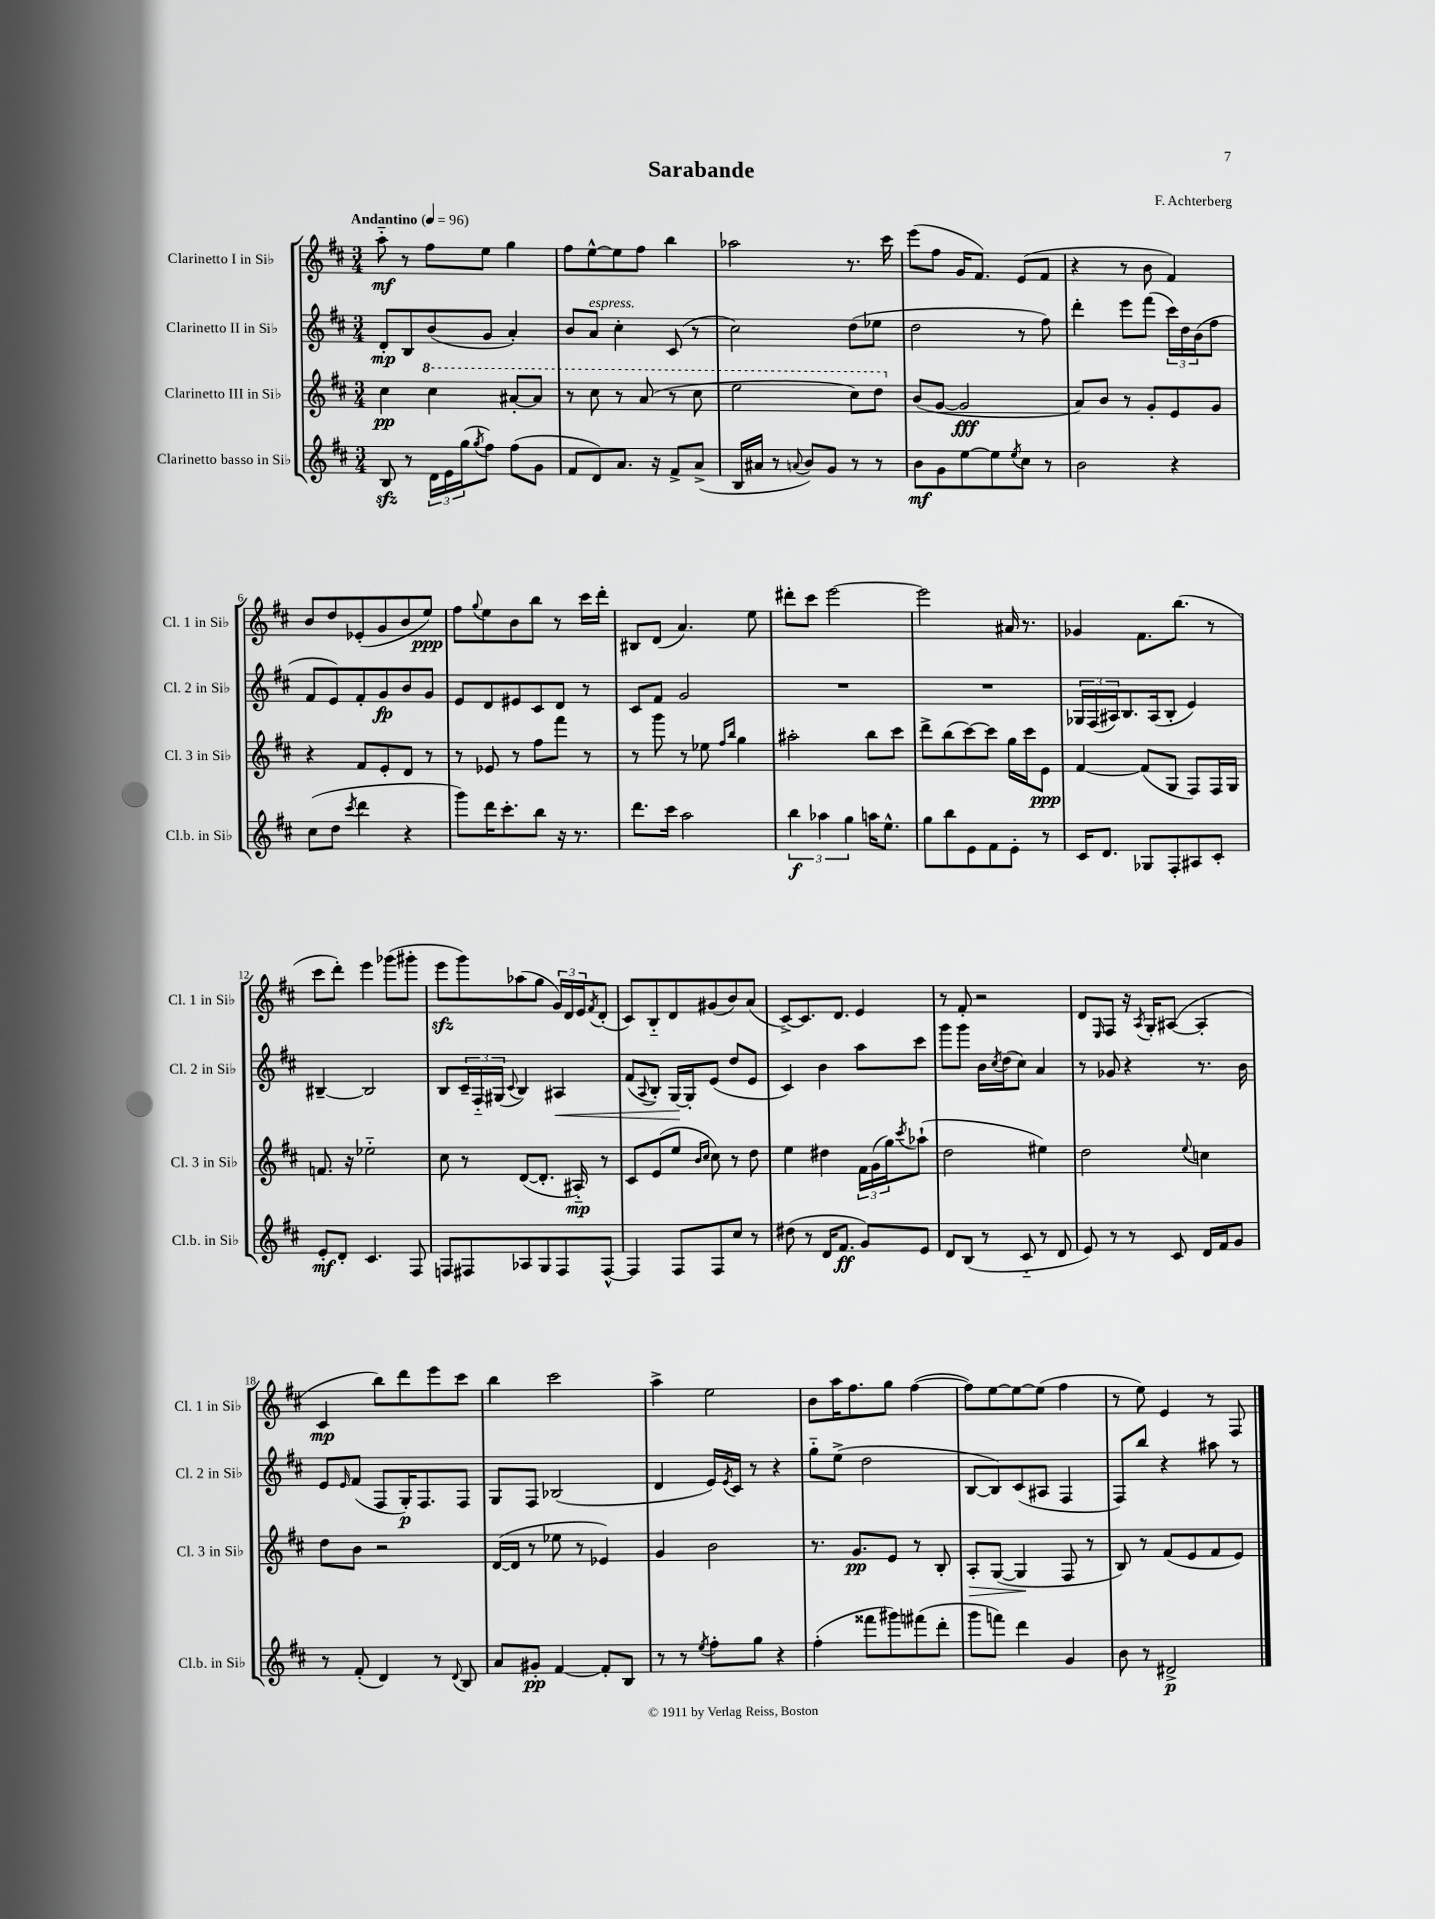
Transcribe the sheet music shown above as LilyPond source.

\header { title = "Sarabande" composer = "F. Achterberg" }
<<
\new StaffGroup <<
\new Staff = "s0" \with { instrumentName = "Clarinetto I in Sib" shortInstrumentName = "Cl. 1 in Sib" } {
    \clef treble \key d \major \numericTimeSignature \time 3/4 \tempo "Andantino" 4 = 96
    a''8-_\mf r8 fis''8 e''8 g''4 |
    fis''8 e''8~-^ e''8 fis''8 b''4 |
    aes''2 r8. cis'''16 |
    e'''8( fis''8 g'16 fis'8.) e'8( fis'8 |
    r4 r8 b'8 fis'4) |
    b'8 d''8 ees'8-.( g'8 b'8 e''8\ppp) |
    fis''8 \appoggiatura { g''8 } e''8 b'8 b''8 r8 cis'''16 d'''16-. |
    bis8 d'8( a'4.) e''8 |
    dis'''8-. cis'''8 e'''2~ |
    e'''2 ais'16 r8. |
    ges'4 fis'8. b''8.( r8 |
    cis'''8 d'''8-.) e'''4 ges'''8( gis'''8-. |
    e'''8\sfz g'''8) aes''8( g''8 \tuplet 3/2 { g'16) d'16 e'16 } \acciaccatura { fis'8 } d'8-.( |
    cis'8) b8-_ d'8 gis'8( b'8) a'8( |
    cis'8~->) cis'8. d'8. e'4 |
    r8 fis'8-. r2 |
    d'8 \grace { e16 } fis8 r16 \acciaccatura { a8 } g16-. ais8~( ais4-. |
    cis'4\mp b''8) d'''8 e'''8 cis'''8 |
    b''4 cis'''2 |
    a''4-> e''2 |
    b'8 a''16 fis''8. g''8 fis''4~( |
    fis''8) e''8~ e''8~ e''8( fis''4 |
    r8 e''8) e'4 r8 fis8 \bar "|." |
}
\new Staff = "s1" \with { instrumentName = "Clarinetto II in Sib" shortInstrumentName = "Cl. 2 in Sib" } {
    \clef treble \key d \major \numericTimeSignature \time 3/4
    d'8-.\mp b8 b'8( g'8 a'4-.) |
    b'8 a'8^\markup { \italic "espress." } cis''4-. cis'8( r8 |
    cis''2) d''8( ees''8 |
    d''2 r8 fis''8) |
    d'''4-. e'''8 fis'''8( \tuplet 3/2 { cis'''16) d''16 b'16( } fis''8 |
    fis'8 e'8) fis'8-. g'8\fp b'8 g'8 |
    e'8 d'8 eis'8 cis'8 d'8 r8 |
    cis'8 fis'8 g'2 |
    R2. |
    R2. |
    \tuplet 3/2 { ges16 fis16( ais16) } b8. ais16( b8-. e'4) |
    bis4~-- bis2 |
    b8 \tuplet 3/2 { cis'16-- fis16-_ gis16( } \appoggiatura { cis'8 } b4) ais4\< |
    fis'8( \appoggiatura { a8 } b8-.) g16~\! g16-. e'8( d''8 e'8 |
    cis'4) b'4 a''8 cis'''8 |
    g'''8 g'''8 b'16 \acciaccatura { cis''8 } d''16( cis''8) a'4 |
    r8 ges'8 r4 r8. b'16 |
    e'8 \grace { e'16 } fis'8( fis8 g16-.\p) fis8. fis8 |
    g8 fis8 bes2( |
    d'4 e'16) \acciaccatura { e'8 } cis'16 r8 r4 |
    g''8-_ e''8->( d''2 |
    b8~ b8) cis'8( ais8 fis4 |
    fis8) b''8 r4 ais''8 r8 \bar "|." |
}
\new Staff = "s2" \with { instrumentName = "Clarinetto III in Sib" shortInstrumentName = "Cl. 3 in Sib" } {
    \clef treble \key d \major \numericTimeSignature \time 3/4
    cis''4\pp \ottava #1 cis'''4 ais''8~-. ais''8 |
    r8 cis'''8 r8 a''8( r8 cis'''8 |
    e'''2 cis'''8) d'''8 \ottava #0 |
    b'8( g'8~ g'2\fff |
    a'8) b'8 r8 g'8-. e'8 g'8 |
    r4 fis'8 e'8-. d'8 r8 |
    r8 ees'8 r8 fis''8 fis'''8 r8 |
    r8 g'''8 r8 ees''8 \grace { fis''16 b''16 } g''4 |
    ais''2-. b''8 cis'''8 |
    d'''8-> b''8( cis'''8~) cis'''8 g''16 cis'''16 e'8\ppp |
    fis'4~ fis'8( g8 fis8) fis16 g16 |
    f'8. r16 ees''2-_ |
    cis''8 r8 d'8~( d'8.-. ais16-_\mp) r8 |
    cis'8 e'8( e''8 \grace { b'16 cis''16 } cis''8) r8 d''8 |
    e''4 dis''4 \tuplet 3/2 { fis'16 g'16( g''16) } \acciaccatura { cis'''8 } aes''8-!( |
    d''2 eis''4) |
    d''2 \appoggiatura { e''8 } c''4 |
    d''8 b'8 r2 |
    d'16~( d'16 r8 ees''8 r8 ees'4) |
    g'4 b'2 |
    r8. g'8.\pp e'8 r8 b8-. |
    a8-.\> g8~( g4\! fis8 r8 |
    b8) r8 fis'8( e'8 fis'8 e'8) \bar "|." |
}
\new Staff = "s3" \with { instrumentName = "Clarinetto basso in Sib" shortInstrumentName = "Cl.b. in Sib" } {
    \clef treble \key d \major \numericTimeSignature \time 3/4
    b8\sfz r8 \tuplet 3/2 { d'16 e'16 g''16( } \acciaccatura { g''8 } fis''8) fis''8( g'8 |
    fis'8 d'8) a'8. r16 fis'8-> a'8->( |
    b16 ais'16 r8 \appoggiatura { a'8 } b'8) g'8 r8 r8 |
    b'8\mf g'8 e''8~ e''8 \acciaccatura { e''8 } cis''8 r8 |
    b'2 r4 |
    cis''8( d''8 \acciaccatura { cis'''8 } d'''4 r4 |
    g'''8) d'''16 cis'''8.-. b''8 r16 r8. |
    d'''8. cis'''16 a''2 |
    \tuplet 3/2 { b''4\f aes''4 g''4 } a''16 e''8.-^ |
    g''8 b''8 e'8 fis'8 e'8-. r8 |
    cis'16 d'8. ges8 fis8-. ais8 cis'8-. |
    e'8-.\mf d'8-. cis'4. fis8 |
    f8 fis8 aes8 g8 fis8 fis8~-^ |
    fis4 fis8 fis8 cis''8 r8 |
    dis''8( r8 d'16 fis'8.\ff g'8) e'8 |
    d'8 b8( r8 cis'8-_ r8 d'8 |
    e'8) r8 r8 cis'8 d'16 fis'16 g'8 |
    r8 fis'8-.( d'4) r8 \appoggiatura { d'8 } b8 |
    a'8 gis'8-.\pp fis'4~ fis'8-. b8 |
    r8 r8 \acciaccatura { e''8 } fis''8-. g''8 r4 |
    fis''4-.( fisis'''8 gis'''8) fis'''8( d'''8-. |
    g'''8 f'''8) d'''4 g'4 |
    b'8 r8 dis'2->\p \bar "|." |
}
>>
>>
